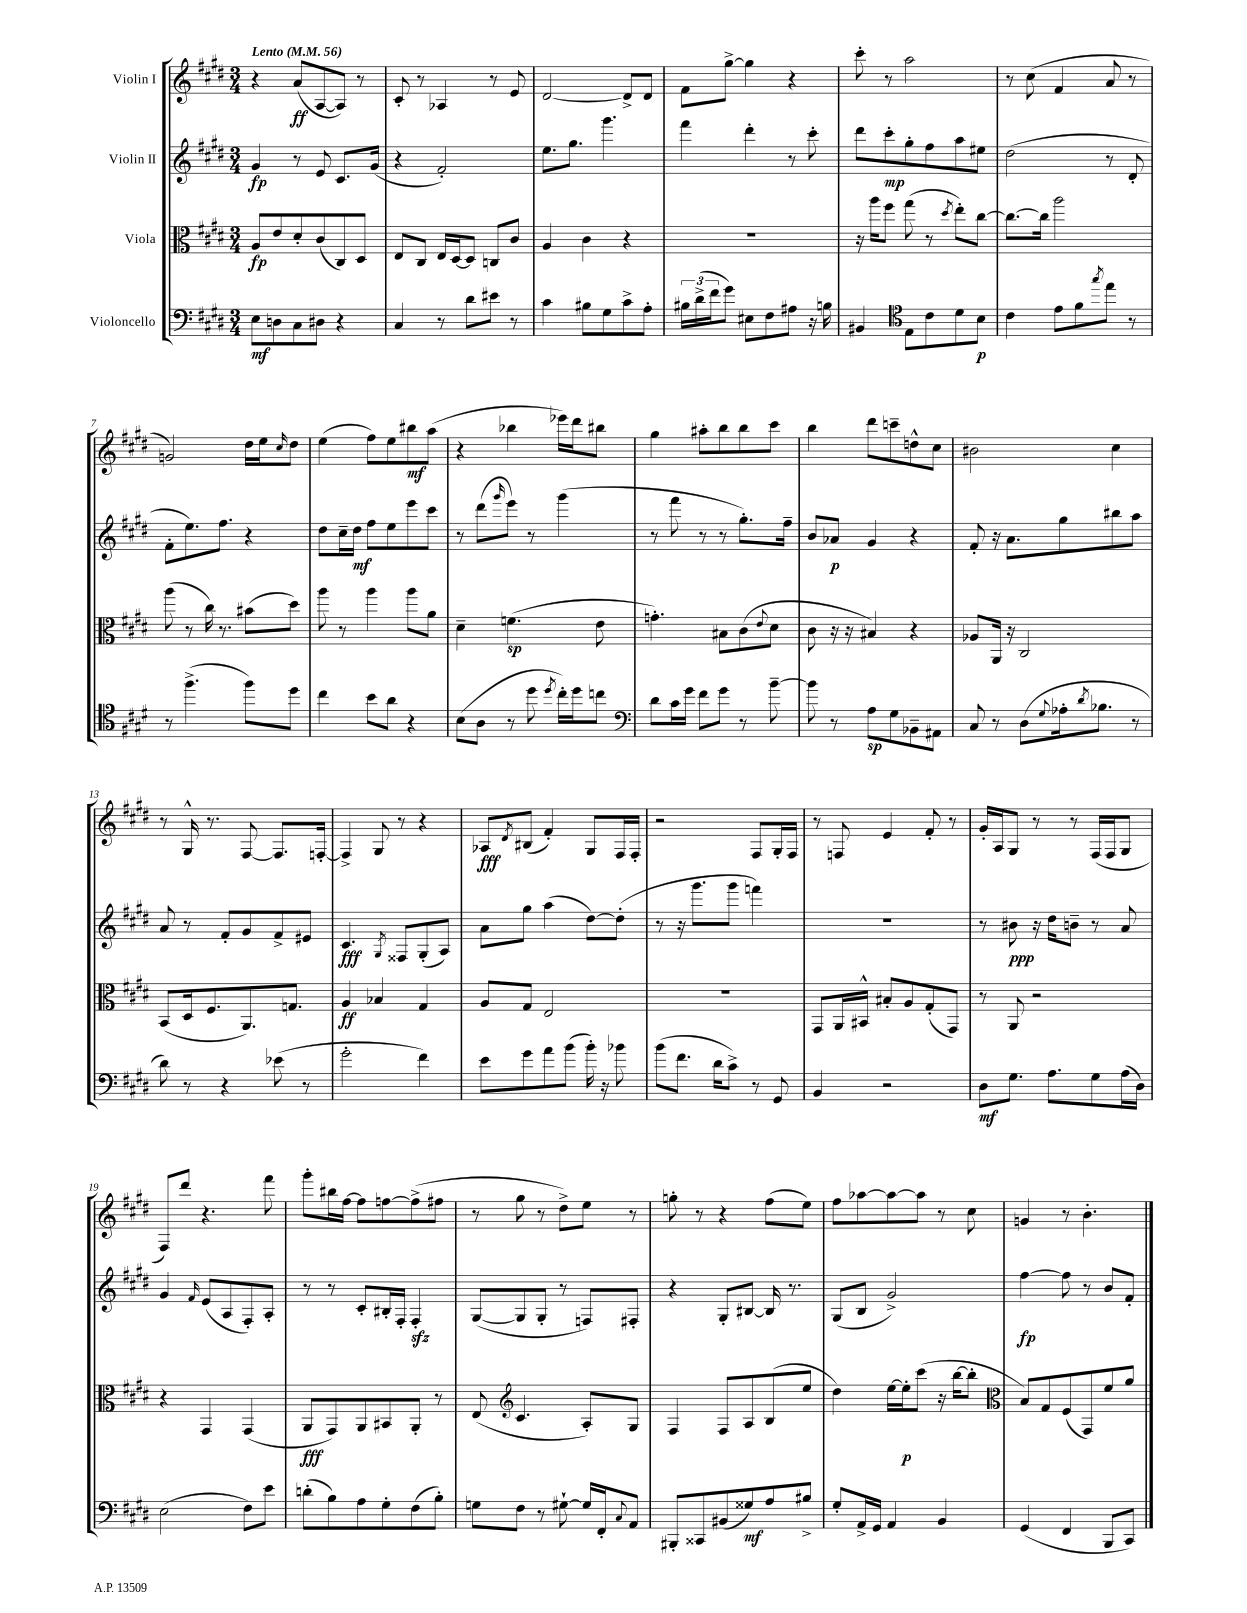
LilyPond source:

<<
\new StaffGroup <<
\new Staff = "s0" \with { instrumentName = "Violin I" } {
    \clef treble \key e \major \numericTimeSignature \time 3/4 \tempo "Lento" 4 = 56
    r4 a'8\ff( a8~ a8) r8 |
    cis'8-. r8 aes4 r8 e'8 |
    dis'2~ dis'8-> dis'8 |
    fis'8 gis''8~-> gis''4 r4 |
    cis'''8-. r8 a''2 |
    r8 cis''8( fis'4 a'8 r8 |
    g'2) dis''16 e''16 \grace { cis''16 } dis''8 |
    e''4( fis''8) e''8 bis''8\mf a''8( |
    r4 bes''4 ees'''16) dis'''16 bis''8 |
    gis''4 ais''8-. b''8 b''8 cis'''8 |
    b''4 dis'''8 c'''8-- d''8-^ cis''8 |
    bis'2 cis''4 |
    r8 gis16-^ r8. fis8~ fis8. f16~-. |
    f4-> gis8 r8 r4 |
    aes8\fff \acciaccatura { dis'8 } bis8( fis'4-.) gis8 fis16 fis16-. |
    r2 fis8 gis16-. fis16 |
    r8 f8 e'4 fis'8-. r8 |
    gis'16-. a16 gis8 r8 r8 fis16( fis16 gis8 |
    fis8) dis'''8 r4. fis'''8 |
    gis'''8-. bis''16 fis''16~ fis''8 f''8~ f''8->( fis''8 |
    r8 gis''8 r8 dis''8->) e''8 r8 |
    g''8-. r8 r4 fis''8( e''8) |
    fis''8 aes''8~ aes''8~ aes''8 r8 cis''8 |
    g'4 r8 b'4.-. \bar "|." |
}
\new Staff = "s1" \with { instrumentName = "Violin II" } {
    \clef treble \key e \major \numericTimeSignature \time 3/4
    gis'4\fp r8 e'8 cis'8. gis'16( |
    r4 fis'2-.) |
    e''8. gis''8. gis'''4. |
    fis'''4 dis'''4-. r8 cis'''8-. |
    dis'''8 cis'''8-.\mp gis''8-. fis''8 a''8 eis''8 |
    dis''2( r8 dis'8-. |
    fis'8-. e''8.) fis''8. r4 |
    dis''8 cis''16-- dis''16\mf fis''8 e''8 e'''8 cis'''8 |
    r8 dis'''8( \grace { gis'''16 } e'''8) r8 gis'''4( |
    r8 fis'''8 r8 r8 gis''8.-.) fis''16-- |
    b'8 aes'8\p gis'4 r4 |
    fis'8-. r16 a'8. gis''8 bis''8 a''8 |
    a'8 r8 fis'8-. gis'8 fis'8-> eis'8 |
    cis'4.\fff \acciaccatura { gis8 } fisis8 gis8-.( a8) |
    a'8 gis''8 a''4( dis''8~) dis''8-.( |
    r8 r16 gis'''8. gis'''8 f'''4) |
    R2. |
    r8 bis'8\ppp r16 dis''16 b'8-- r8 a'8 |
    gis'4 \grace { fis'16 } e'8( a8 fis8-.) a8-. |
    r8 r8 cis'8-. bis16-. fis16-. fis4-.\sfz |
    gis8~( gis8 gis8-. r8 f8) fis8-. |
    r4 gis8-. bis8~ bis16 r8. |
    gis8( b8 gis'2->) |
    fis''4~\fp fis''8 r8 b'8 fis'8-. \bar "|." |
}
\new Staff = "s2" \with { instrumentName = "Viola" } {
    \clef alto \key e \major \numericTimeSignature \time 3/4
    a8\fp e'8 dis'8-. cis'8( cis8) dis8 |
    e8 cis8 e16 dis16~ dis8 c8 cis'8 |
    a4 cis'4 r4 |
    R2. |
    r16 a''16 fis''8 gis''8( r8 \acciaccatura { dis''8 } e''8-.) cis''8~ |
    cis''8.~ cis''16 a''2 |
    a''8( r8 cis''16) r8. bis'8( dis''8) |
    a''8 r8 a''4 a''8 a'8 |
    dis'4-- f'4.\sp( e'8 |
    g'4.-.) bis8 cis'8( \appoggiatura { e'8 } dis'8 |
    cis'8 r16 r16 bis4) r4 |
    aes8 a,16 r16 cis2 |
    b,8( dis16 fis8. a,8.) g8. |
    a4\ff bes4 gis4 |
    a8 gis8 e2 |
    R2. |
    gis,8 a,16 bis,16-^ bis8-. a8 gis8-.( gis,8) |
    r8 a,8 r2 |
    r4 gis,4 gis,4( |
    a,8\fff gis,8) a,8 bis,8 a,8-. r8 |
    e8( \clef treble cis'4. a8-.) gis8 |
    fis4 fis8 a8 b8( e''8 |
    dis''4) e''16~ e''16-.\p cis'''8( r16 b''16~ b''8-. |
    \clef alto b8) gis8 fis8( gis,8) fis'8 a'8 \bar "|." |
}
\new Staff = "s3" \with { instrumentName = "Violoncello" } {
    \clef bass \key e \major \numericTimeSignature \time 3/4
    e8\mf d8 cis8 dis8 r4 |
    cis4 r8 dis'8 eis'8 r8 |
    cis'4 bis8 gis8 cis'8-> a8-. |
    \tuplet 3/2 { bis16 dis'16->( fis'16 } gis'8) eis8 fis8 ais8 r16 b16 |
    bis,4 \clef tenor e8 cis'8 dis'8 b8\p |
    cis'4 e'8 fis'8 \acciaccatura { gis''8 } e''8 r8 |
    r8 fis''4.->( fis''8) dis''8 |
    cis''4 b'8 a'8 r4 |
    b8( a8 r8 dis''8 \acciaccatura { dis''8 } cis''16-.) dis''16 c''8 |
    \clef bass dis'8 cis'16 gis'16 fis'8 gis'8 r8 b'8~-- |
    b'8 r8 a8\sp gis8 bes,8-- ais,8 |
    cis8 r8 dis8( \appoggiatura { gis8 } aes16-. \acciaccatura { dis'8 } bes8. r8 |
    dis'8) r8 r4 ees'8( r8 |
    gis'2-. fis'4) |
    e'8 gis'8 a'8 b'8( b'16-.) r16 bes'8 |
    b'8( fis'8. dis'16 cis'8->) r8 gis,8 |
    b,4 r2 |
    dis8\mf gis8. a8. gis8 a16( dis16) |
    e2( fis8) e'8 |
    d'8-.( b8) a8 gis8-. fis8( b8-.) |
    g8 fis8 r8 gis8~-! gis16 fis,16-. \appoggiatura { cis8 } a,8 |
    bis,,8-. cisis,8 bis,8( gisis8\mf) a8 bis8-> |
    gis8-. a,16-> gis,16 a,4 b,4 |
    gis,4( fis,4 b,,8 cis,8) \bar "|." |
}
>>
>>
